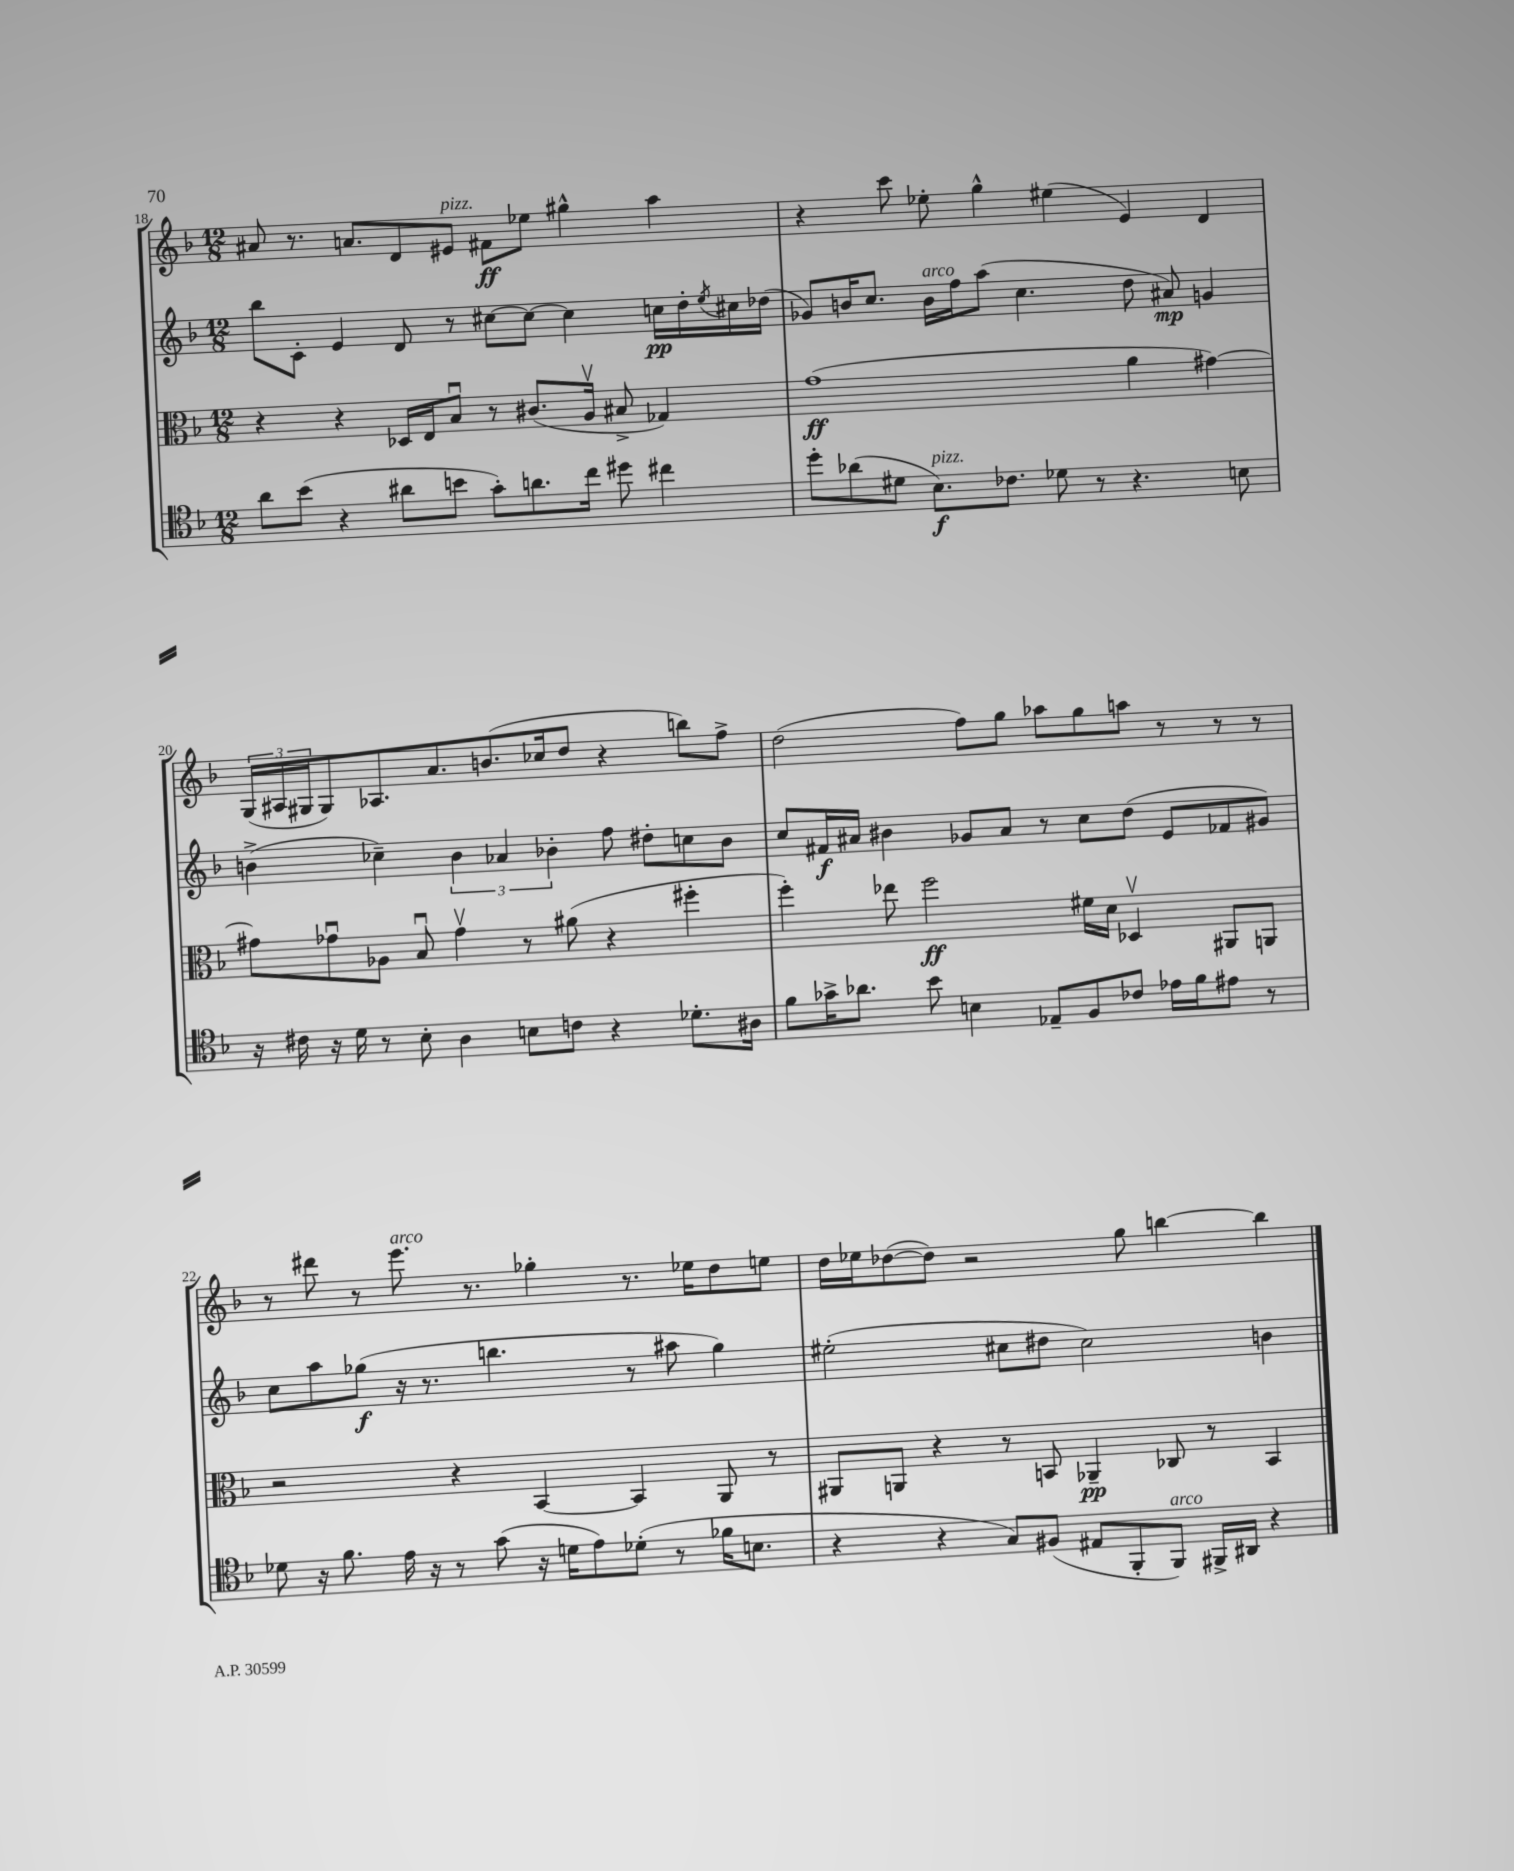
<<
\new StaffGroup <<
\new Staff = "s0" {
    \clef treble \key f \major \numericTimeSignature \time 12/8
    ais'8 r8. a'8. d'8 eis'8^\markup { \italic "pizz." } fis'8\ff ees''8 gis''4-^ a''4 |
    r4 c'''8 ees''8-. g''4-^ eis''4( e'4) d'4 |
    \tuplet 3/2 { g16( ais16 gis16 } gis8) aes8. a'8. b'8.( ces''16 d''8 r4 b''8) f''8-> |
    d''2( f''8) g''8 aes''8 g''8 a''8 r8 r8 r8 |
    r8 dis'''8 r8 e'''8.^\markup { \italic "arco" } r8. ges''4-. r8. ees''16 d''8 e''8 |
    d''16 ees''16 des''8~( des''8) r2 g''8 b''4~ b''4 \bar "|." |
}
\new Staff = "s1" {
    \clef treble \key f \major \numericTimeSignature \time 12/8
    bes''8 c'8-. e'4 d'8 r8 cis''8~ cis''8~ cis''4 c''16\pp d''16-. \acciaccatura { e''8 } cis''16 des''16( |
    ges'8) b'16 c''8. b'16^\markup { \italic "arco" } f''16 a''8( c''4. d''8 ais'8\mp) g'4 |
    b'4->( ces''4--) \tuplet 3/2 { b'4 aes'4 bes'4-. } f''8 dis''8-. c''8 bes'8 |
    c''8 fis'16\f ais'16 bis'4 ges'8 ais'8 r8 c''8 d''8( e'8 fes'8 gis'8) |
    c''8 a''8 ges''8\f( r16 r8. b''4. r8 ais''8 ges''4) |
    eis''2-.( cis''8 dis''8 cis''2) b'4 \bar "|." |
}
\new Staff = "s2" {
    \clef alto \key f \major \numericTimeSignature \time 12/8
    r4 r4 des16 e16 bes8\downbow r8 cis'8.( a16\upbow bis8-> ges4) |
    g'1\ff( a'4 gis'4~) |
    gis'8 ges'8\downbow aes8 bes8\downbow ges'4\upbow r8 ais'8( r4 fis''4-. |
    f''4-.) ees''8 f''2\ff fis'16 d'16 des4\upbow ais,8 a,8 |
    r2 r4 bes,4~ bes,4 a,8 r8 |
    ais,8 a,8 r4 r8 b,8 aes,4--\pp ces8 r8 b,4 \bar "|." |
}
\new Staff = "s3" {
    \clef tenor \key f \major \numericTimeSignature \time 12/8
    a'8 bes'8( r4 ais'8 b'8 g'8-.) a'8. c''16 dis''8 cis''4 |
    d''8-. aes'8( dis'8 bes8.\f^\markup { \italic "pizz." }) ces'8. des'8 r8 r4. b8 |
    r16 cis'16 r16 d'16 r8 bes8-. a4 b8 c'8 r4 des'8.-. ais16 |
    f'8 ges'16-> aes'8. bes'8 b4 ees8-- f8 ces'8 ees'16 f'16 eis'8 r8 |
    des'8 r16 f'8. e'16 r16 r8 g'8( r16 d'16 e'8) des'8-.( r8 fes'16 b8. |
    r4 r4 g8) fis8( eis8 f,8-. f,8^\markup { \italic "arco" }) fis,16-> ais,16 r4 \bar "|." |
}
>>
>>
\layout { \context { \Score currentBarNumber = #18 } }
